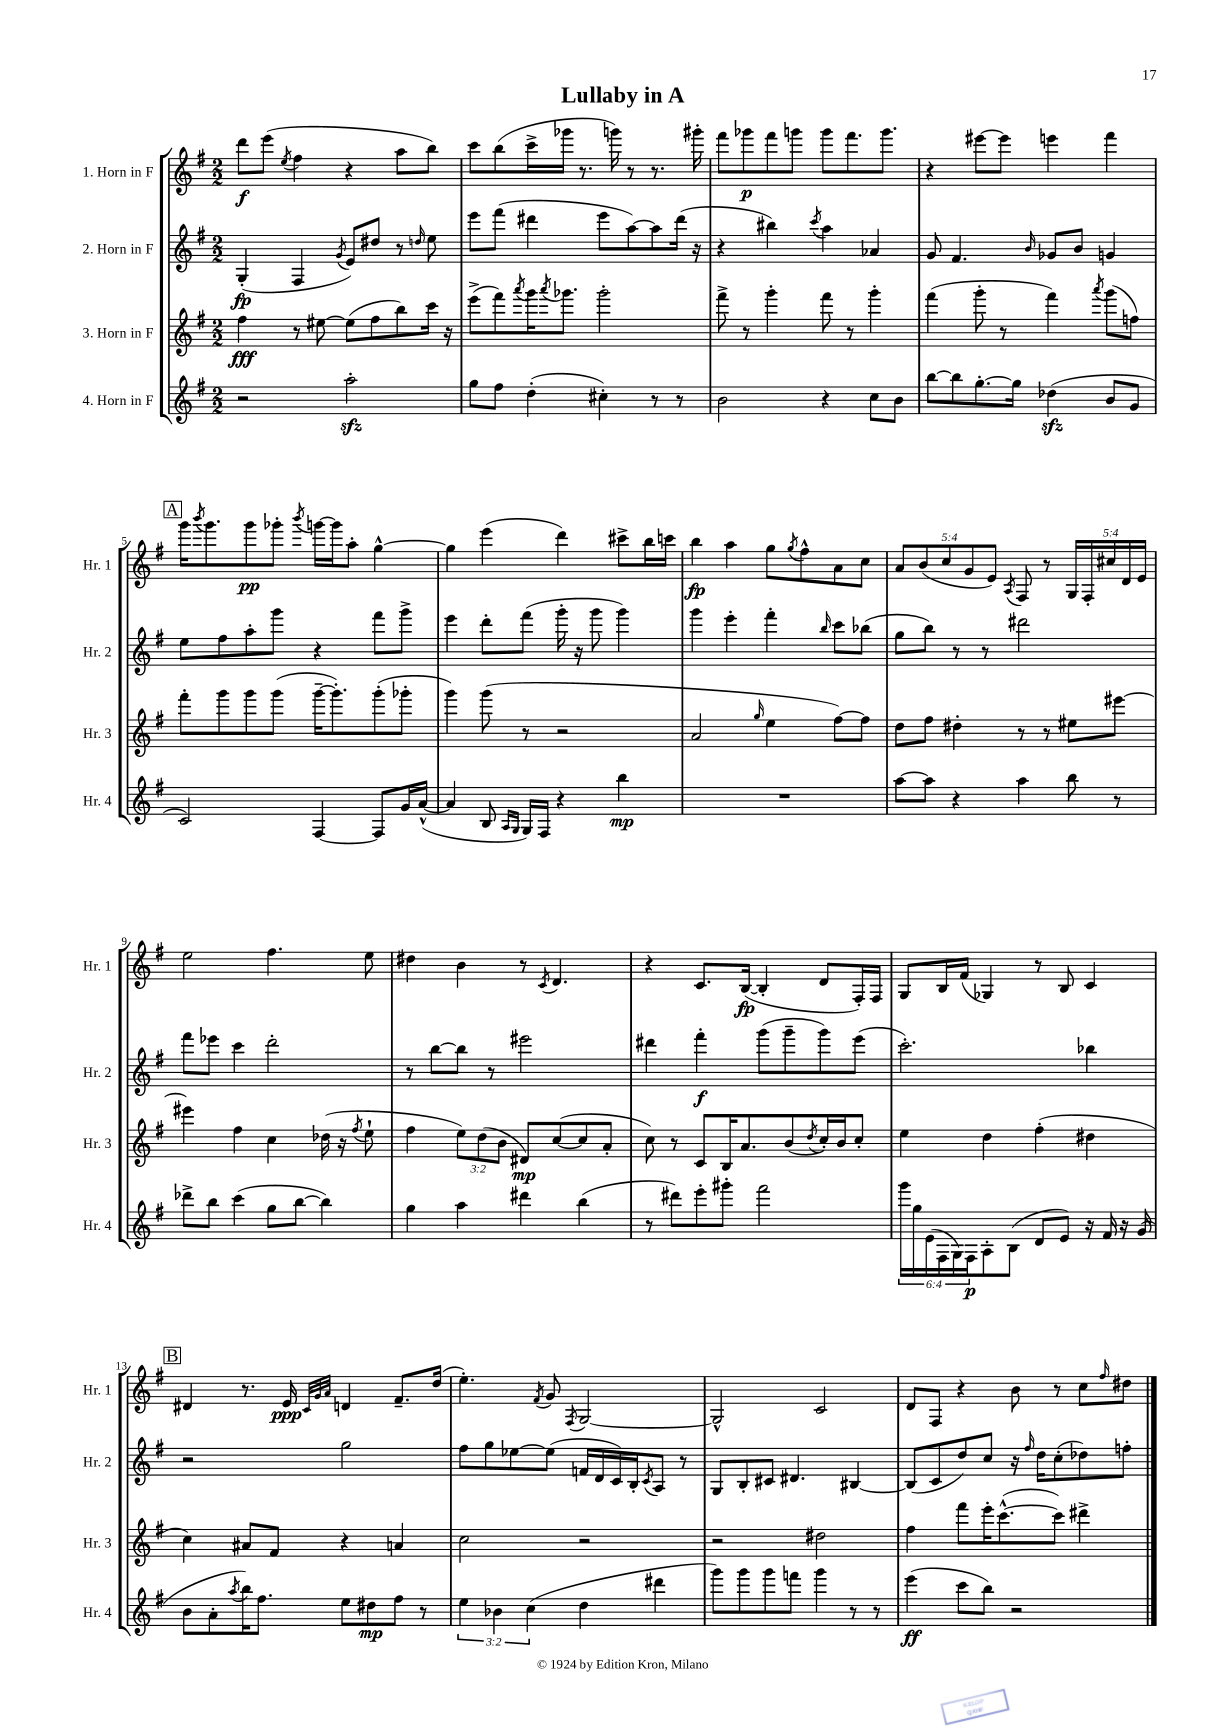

**kern	**kern	**kern	**kern
*staff4	*staff3	*staff2	*staff1
*clefG2	*clefG2	*clefG2	*clefG2
*k[f#]	*k[f#]	*k[f#]	*k[f#]
*M2/2	*M2/2	*M2/2	*M2/2
2r	4ff#	(4G'	8ddd
.	.	.	(8eee
.	.	.	8qee
.	8r	4F#	4ff#
.	[8ee#	.	.
.	.	8qg	.
2aa'	(8ee#]	8e)	4r
.	8ff#	8dd#	.
.	8bb)	8r	8aa
.	.	16qqdd	.
.	16ccc	8ee	8bb)
.	16r	.	.
=	=	=	=
8gg	(8eee^	8eee	8ccc
8ff#	8fff#)	(8fff#	(8bb
.	8qaaa	.	.
(4dd'	16ggg	4ddd#	16ccc^
.	8qaaa	.	.
.	8.ggg-	.	16ggg-
.	.	.	8.r
4cc#')	2ggg-'	8eee	.
.	.	.	16ggg)
.	.	[8aa)	8r
8r	.	8aa]	8.r
8r	.	(16ddd#	.
.	.	16r	16ggg#'
=	=	=	=
2b	8fff#^	4r	8fff#
.	8r	.	8ggg-
.	4ggg'	4bb#)	8fff#
.	.	.	8ggg
.	.	8qccc	.
4r	8fff#	4aa	8ggg
.	8r	.	8.fff#
8cc	4ggg'	4a-	.
.	.	.	8.ggg
8b	.	.	.
=	=	=	=
[8bb	(4fff#	8g	4r
8bb]	.	4.f#	.
[8.gg'	8ggg'	.	[8eee#
.	8r	.	8eee#]
16gg]	.	.	.
.	.	16qqb	.
(4dd-	4fff#)	8g-	4eee
.	.	8b	.
.	8qaaa	.	.
8b	(8ggg	4g	4fff#
8g	8ff)	.	.
=	=	=	=
2c)	8fff#'	8ee	16ggg
.	.	.	8qbbb
.	.	.	8.ggg
.	8ggg	8ff#	.
.	8ggg	8aa'	8ggg
.	(8ggg	8ggg	8ggg-'
.	.	.	8qbbb
[4F#	[16ggg~	4r	[16ggg
.	8.ggg'])	.	16ggg]
.	.	.	8aa'
8F#]	(8ggg'	8fff#	[4gg^^
16g	8ggg-'	8ggg^	.
([16a^^	.	.	.
=	=	=	=
4a]	4ggg)	4eee	4gg]
8B	(8ggg	8ddd'	(4eee
16qqA	.	.	.
16qqG	.	.	.
16G)	8r	(8fff#	.
16F#	.	.	.
4r	2r	16ggg'	4ddd)
.	.	16r	.
.	.	8ggg	.
4bb	.	4ggg)	8ccc#^
.	.	.	16bb
.	.	.	16ccc
=	=	=	=
1r	2a	4ggg	4bb
.	.	4eee'	4aa
.	16qqgg	.	.
.	4ee	4fff#'	8gg
.	.	.	8qgg
.	.	.	8ff#^^
.	.	16qqbb	.
.	[8ff#)	8ccc	8a
.	8ff#]	(8bb-	8cc
=	=	=	=
[8aa	8dd	8gg	10a
.	.	.	(10b
8aa]	8ff#	8bb)	.
.	.	.	10cc
4r	4dd#'	8r	.
.	.	.	10g
.	.	8r	.
.	.	.	10e)
.	.	.	8qA
4aa	8r	2ddd#	8F#
.	8r	.	8r
8bb	8ee#	.	20G
.	.	.	20F#'
.	.	.	20cc#
8r	[8eee#	.	.
.	.	.	20d
.	.	.	20e
=	=	=	=
8ddd-^	4eee#]	8fff#	2ee
8bb	.	8eee-	.
(4ccc	4ff#	4ccc	.
8gg	4cc	2ddd'	4.ff#
[8bb	.	.	.
4bb])	(16dd-	.	.
.	16r	.	.
.	8qff#	.	.
.	8ee`	.	8ee
=	=	=	=
4gg	4ff#	8r	4dd#
.	.	[8bb	.
4aa	12ee)	8bb]	4b
.	(12dd	.	.
.	.	8r	.
.	12b	.	.
4ddd#	8d#)	2eee#	8r
.	.	.	8qc
.	([8cc	.	4.d
(4bb	8cc]	.	.
.	8a'	.	.
=	=	=	=
8r	8cc)	4ddd#	4r
8ddd#)	8r	.	.
8eee'	8c	4fff#'	8.c
8ggg#'	16B	.	.
.	8.a	.	([16B
2fff#	.	(8ggg	4B']
.	(8b	8ggg~	.
.	8qdd	.	.
.	16cc')	8ggg)	8d
.	16b	.	.
.	8cc'	(8eee	16F#')
.	.	.	16F#
=	=	=	=
24ggg	4ee	2.ccc')	8G
24gg	.	.	.
(24e	.	.	.
24F#	.	.	16B
24G)	.	.	.
.	.	.	(16f#
24F#	.	.	.
8A'	4dd	.	4G-)
(8B	.	.	.
8d	(4ff#'	.	8r
8e)	.	.	8B
16r	4dd#	4bb-	4c
16f#	.	.	.
16r	.	.	.
(16g	.	.	.
=	=	=	=
8b	4cc)	2r	4d#
8a'	.	.	.
8qaa	.	.	.
16bb)	8a#	.	8.r
8.ff#	.	.	.
.	8f#	.	.
.	.	.	16e
.	.	.	32qqc
.	.	.	32qqg
.	.	.	32qqa
8ee	4r	2gg	4d
8dd#	.	.	.
8ff#	4a	.	8.f#~
8r	.	.	.
.	.	.	(16dd
=	=	=	=
6ee	2cc	8ff#	4.ee')
.	.	8gg	.
6b-	.	.	.
.	.	[8ee-	.
(6cc	.	.	.
.	.	.	8qf#
.	.	(8ee-]	8g
.	.	.	8qF#
4dd	2r	16f	[2G
.	.	16d	.
.	.	16c)	.
.	.	16B'	.
.	.	8qc	.
4ddd#	.	8A	.
.	.	8r	.
=	=	=	=
8ggg)	2r	8G	2G^^]
8ggg	.	8B'	.
8ggg	.	8c#	.
8fff	.	4.d#	.
4ggg	2dd#	.	2c
8r	.	[4B#	.
8r	.	.	.
=	=	=	=
(4eee	4ff#	(8B#]	8d
.	.	8c	8F#
8ccc	8fff#	8dd)	4r
8bb)	16eee'	8cc	.
.	([8.ccc^^	.	.
2r	.	16r	8b
.	.	16qqff#	.
.	.	16dd	.
.	8ccc])	(8cc'	8r
.	4ddd#^	8dd-)	8cc
.	.	.	16qqff#
.	.	8ff'	8dd#
==	==	==	==
*-	*-	*-	*-
